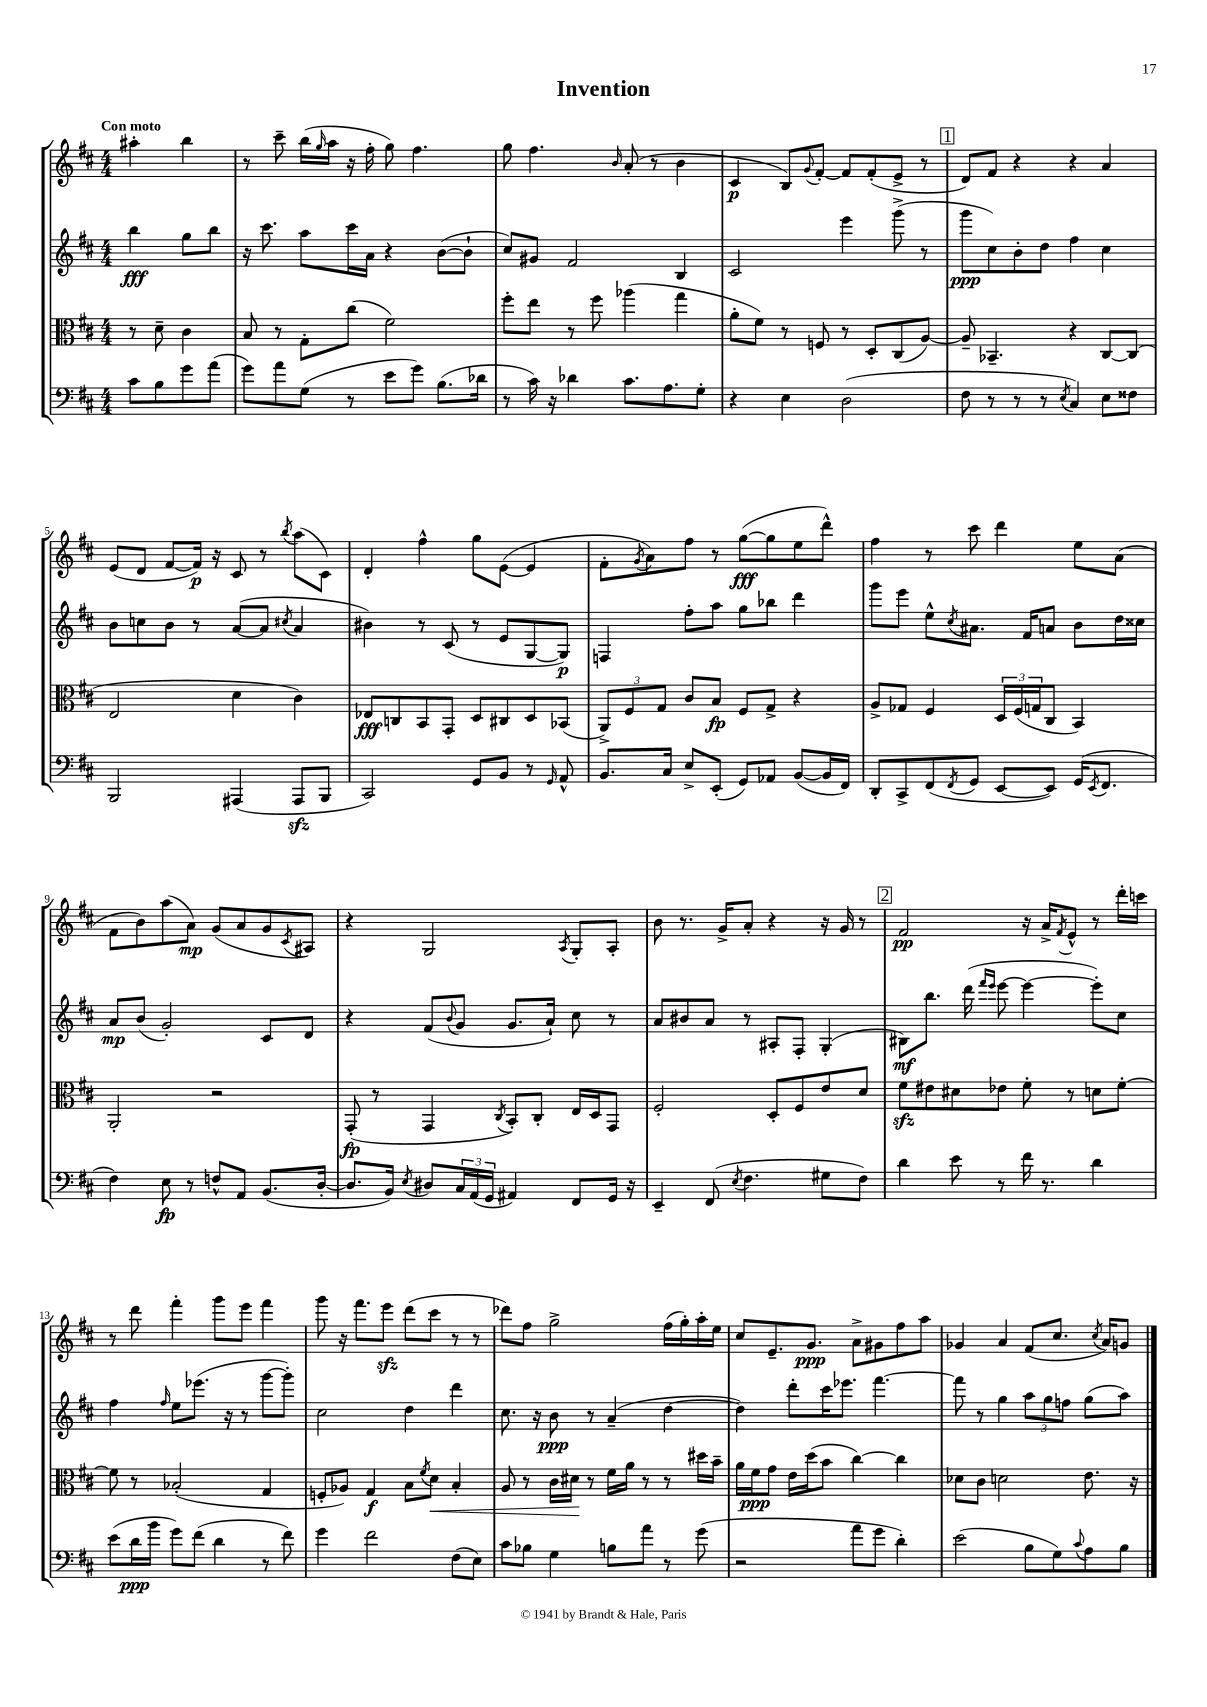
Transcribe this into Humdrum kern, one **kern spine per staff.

**kern	**dynam	**kern	**dynam	**kern	**dynam	**kern	**dynam
*part4	*part4	*part3	*part3	*part2	*part2	*part1	*part1
*staff4	*staff4	*staff3	*staff3	*staff2	*staff2	*staff1	*staff1
*clefF4	*	*clefC3	*	*clefG2	*	*clefG2	*
*k[f#c#]	*	*k[f#c#]	*	*k[f#c#]	*	*k[f#c#]	*
*M4/4	*	*M4/4	*	*M4/4	*	*M4/4	*
=	=	=	=	=	=	=	=
!	!	!	!	!	!	!LO:TX:a:B:t=Con moto	!
8c#\L	.	8r	.	4bb\	fff	4aa#X'\	.
8B\	.	8d~\	.	.	.	.	.
8g\	.	4c#\	.	8gg\L	.	4bb\	.
(8a\J	.	.	.	8bb\J	.	.	.
=1	=1	=1	=1	=1	=1	=1	=1
8g\L)	.	8B/	.	16r	.	8r	.
.	.	.	.	8.ccc#\	.	.	.
8a\	.	8r	.	.	.	8ccc#~\	.
(8G\J	.	8G'\L	.	8aa\L	.	(16bb\LL	.
.	.	.	.	.	.	16qqgg/	.
.	.	.	.	.	.	16aa\JJ	.
8r	.	(8cc#\J	.	16ccc#\L	.	16r	.
.	.	.	.	16a\JJ	.	16ff#'\	.
8e\L	.	2f#\)	.	4r	.	8gg\)	.
8g\J)	.	.	.	.	.	4.ff#\	.
(8.B\L	.	.	.	([8b\L	.	.	.
.	.	.	.	8b`\J]	.	.	.
16d-X\Jk	.	.	.	.	.	.	.
=2	=2	=2	=2	=2	=2	=2	=2
8r	.	8ff#'\L	.	8cc#/L)	.	8gg\	.
16c#\)	.	8ee\J	.	8g#X/J	.	4.ff#\	.
16r	.	.	.	.	.	.	.
4d-X\	.	8r	.	2f#/	.	.	.
.	.	8ff#\	.	.	.	.	.
.	.	.	.	.	.	16qqb/	.
8.c#\L	.	(4aa-X\	.	.	.	(8a'/	.
.	.	.	.	.	.	8r	.
8.A\	.	.	.	.	.	.	.
.	.	4gg\	.	4B/	.	4b\	.
8G'\J	.	.	.	.	.	.	.
=3	=3	=3	=3	=3	=3	=3	=3
4r	.	8a'\L	.	2c#/	.	4c#/	p
.	.	8f#\J)	.	.	.	.	.
4E\	.	8r	.	.	.	8B/L)	.
.	.	.	.	.	.	8qqg/	.
.	.	8Fn/	.	.	.	[8f#'/J	.
(2D\	.	8r	.	4eee\	.	8f#/L]	.
.	.	8D'/L	.	.	.	(8f#'/	.
.	.	(8C#/	.	(8ggg^\	.	8e^/J	.
.	.	[8A/J)	.	8r	.	8r	.
!!LO:REH:place=s1:t=1
=4	=4	=4	=4	=4	=4	=4	=4
8F#\	.	8A~/]	.	8ggg\L	ppp	8d/L)	.
8r	.	4.BB-X~/	.	8cc#\)	.	8f#/J	.
8r	.	.	.	8b'\	.	4r	.
8r	.	.	.	8dd\J	.	.	.
8qE/	.	.	.	.	.	.	.
4C#/)	.	4r	.	4ff#\	.	4r	.
8E\L	.	[8C#/L	.	4cc#\	.	4a/	.
8F##X\J	.	(8C#/J]	.	.	.	.	.
!!LO:LB:g=z
=5	=5	=5	=5	=5	=5	=5	=5
2BBB/	.	2E/	.	8b\L	.	(8e/L	.
.	.	.	.	8ccn\	.	8d/J	.
.	.	.	.	8b\J	.	[8f#/L	.
.	.	.	.	8r	.	16f#/Jk])	p
.	.	.	.	.	.	16r	.
(4AAA#X/	.	4d\	.	([8a/L	.	8c#/	.
.	.	.	.	8a/J]	.	8r	.
.	.	.	.	8qcc#X/	.	8qbb/	.
8AAA#zz/L	.	4c#\)	.	4a/	.	(8aa\L	.
8BBB/J	.	.	.	.	.	8c#\J)	.
=6	=6	=6	=6	=6	=6	=6	=6
2CC#/)	.	8E-X/L	fff	4b#X\)	.	4d'/	.
.	.	8Cn/	.	.	.	.	.
.	.	8BB/	.	8r	.	4ff#^^\	.
.	.	8GG'/J	.	(8c#/	.	.	.
8GG/L	.	8D/L	.	8r	.	8gg\L	.
8BB/J	.	8C#X/	.	8e/L	.	([8e\J	.
8r	.	8D/	.	[8G/	.	4e/]	.
16qqGG/	.	.	.	.	.	.	.
8AA^^/	.	(8BB-X/J	.	8G/J])	p	.	.
=7	=7	=7	=7	=7	=7	=7	=7
8.BB/L	.	12AA^/L)	.	4Fn/	.	8f#'\L	.
.	.	12F#/	.	.	.	.	.
.	.	.	.	.	.	8qg/	.
.	.	.	.	.	.	8a\)	.
.	.	12G/J	.	.	.	.	.
16C#/Jk	.	.	.	.	.	.	.
8E^/L	.	8c#/L	.	8ff#'\L	.	8ff#\J	.
(8EE'/J	.	8B/J	fp	8aa\J	.	8r	.
8GG/L)	.	8F#/L	.	8gg\L	.	([8gg\L	fff
8AA-X/J	.	8G^/J	.	8bb-X\J	.	8gg\]	.
([8BB/L	.	4r	.	4ddd\	.	8ee\	.
16BB/L]	.	.	.	.	.	8ddd^^\J)	.
16FF#/JJ)	.	.	.	.	.	.	.
=8	=8	=8	=8	=8	=8	=8	=8
8DD'/L	.	8A^/L	.	8ggg\L	.	4ff#\	.
8CC#^/	.	8G-X/J	.	8eee\J	.	.	.
(8FF#/	.	4F#/	.	8ee^^\L	.	8r	.
8qFF#/	.	.	.	8qcc#/	.	.	.
8GG/J	.	.	.	8.a#X\J	.	8ccc#\	.
[8EE/L	.	24D/LL	.	.	.	4ddd\	.
.	.	(24F#/	.	.	.	.	.
.	.	.	.	16f#/KL	.	.	.
.	.	24Gn/J	.	.	.	.	.
8EE/J])	.	8C#/J	.	8an/J	.	.	.
(16GG/KL	.	4BB/)	.	8b\L	.	8ee\L	.
8qEE/	.	.	.	.	.	.	.
8.FF#/J	.	.	.	.	.	.	.
.	.	.	.	16dd\L	.	(8a\J	.
.	.	.	.	16cc##X\JJ	.	.	.
!!LO:LB:g=z
=9	=9	=9	=9	=9	=9	=9	=9
4F#\)	.	2AA'/	.	8a/L	mp	8f#\L	.
.	.	.	.	(8b/J	.	8b\)	.
8E\	fp	.	.	2g'/)	.	(8aa\	.
8r	.	.	.	.	.	8a\J)	mp
8Fn^^/L	.	2r	.	.	.	(8g/L	.
8AA/J	.	.	.	.	.	8a/	.
(8.BB/L	.	.	.	8c#/L	.	8g/	.
.	.	.	.	.	.	8qc#/	.
.	.	.	.	8d/J	.	8A#X/J)	.
[16D'/Jk	.	.	.	.	.	.	.
=10	=10	=10	=10	=10	=10	=10	=10
8.D/L]	.	(8GG'/	fp	4r	.	4r	.
.	.	8r	.	.	.	.	.
16BB/Jk)	.	.	.	.	.	.	.
8qE/	.	.	.	.	.	.	.
8D#X/L	.	4GG/	.	(8f#/L	.	2G/	.
.	.	.	.	8qqb/	.	.	.
24C#/L	.	.	.	8g/J	.	.	.
(24AA/	.	.	.	.	.	.	.
24GG/JJ	.	.	.	.	.	.	.
.	.	8qC#/	.	.	.	.	.
4AA#X/)	.	8BB'/L)	.	8.g/L	.	.	.
.	.	8C#'/J	.	.	.	.	.
.	.	.	.	16a`/Jk)	.	.	.
.	.	.	.	.	.	8qA/	.
8FF#/L	.	16E/LL	.	8cc#\	.	8G'/L	.
.	.	16D/J	.	.	.	.	.
16GG/Jk	.	8GG/J	.	8r	.	8A'/J	.
16r	.	.	.	.	.	.	.
=11	=11	=11	=11	=11	=11	=11	=11
4EE~/	.	2F#'/	.	8a/L	.	8b\	.
.	.	.	.	8b#X/	.	8.r	.
(8FF#/	.	.	.	8a/J	.	.	.
.	.	.	.	.	.	16g^/KL	.
8qE/	.	.	.	.	.	.	.
4.F#\	.	.	.	8r	.	8a'/J	.
.	.	8D'/L	.	8A#X'/L	.	4r	.
.	.	8F#/	.	8F#'/J	.	.	.
8G#X\L	.	8e/	.	(4G'/	.	16r	.
.	.	.	.	.	.	16g/	.
8F#\J)	.	8d/J	.	.	.	8r	.
!!LO:REH:place=s1:t=2
=12	=12	=12	=12	=12	=12	=12	=12
4d\	.	8f#zz\L	.	8B#X\L)	mf	2f#/	pp
.	.	8e#X\	.	8.bb\J	.	.	.
8e\	.	8d#X\	.	.	.	.	.
.	.	.	.	(16ddd\	.	.	.
.	.	.	.	16qqfff#/LL	.	.	.
.	.	.	.	16qqeee/JJ	.	.	.
8r	.	8e-X\J	.	[8eee\	.	.	.
16f#\	.	8f#'\	.	4eee\_	.	16r	.
8.r	.	.	.	.	.	16a^/KL	.
.	.	.	.	.	.	8qf#/	.
.	.	8r	.	.	.	8e^^/J	.
4d\	.	8dn\L	.	8eee'\L])	.	8r	.
.	.	[8f#'\J	.	8cc#\J	.	16ddd'\LL	.
.	.	.	.	.	.	16cccn\JJ	.
!!LO:LB:g=z
=13	=13	=13	=13	=13	=13	=13	=13
(8e\L	.	8f#\]	.	4ff#\	.	8r	.
16d\L	ppp	8r	.	.	.	8ddd\	.
16b\JJ	.	.	.	.	.	.	.
.	.	.	.	16qqff#/	.	.	.
8g\L)	.	(2B-X'/	.	8ee\L	.	4fff#'\	.
(8f#\J	.	.	.	(8.eee-X\J	.	.	.
4d\	.	.	.	.	.	8ggg\L	.
.	.	.	.	16r	.	.	.
.	.	.	.	8r	.	8eee\J	.
8r	.	4G/	.	[8ggg\L	.	4fff#\	.
8f#\)	.	.	.	8ggg'\J])	.	.	.
=14	=14	=14	=14	=14	=14	=14	=14
4g\	.	8Fn'/L	.	2cc#\	.	8ggg\	.
.	.	8A-X/J)	.	.	.	16r	.
.	.	.	.	.	.	8.fff#\L	.
2f#\	.	4G/	f	.	.	.	.
.	.	.	.	.	.	8eeezz\J	.
.	.	8B\L	.	4dd\	.	(8ddd\L	.
.	.	8qf#/	.	.	.	.	.
!	!	!	!LO:HP:b	!	!	!	!
.	.	8d\J	<	.	.	8ccc#\J	.
(8F#\L	.	4B'/	.	4ddd\	.	8r	.
8E\J)	.	.	.	.	.	8r	.
=15	=15	=15	=15	=15	=15	=15	=15
8c#\L	.	8A/	.	8.cc#\	.	8ddd-X\L)	.
8B-X\J	.	8r	.	.	.	8ff#\J	.
.	.	.	.	16r	.	.	.
4G\	.	16c#\LL	.	8b\	ppp	2gg^\	.
.	.	16d#X\JJ	.	.	.	.	.
.	.	8r	[	8r	.	.	.
8Bn\L	.	16f#\LL	.	(4a~/	.	.	.
.	.	16a\JJ	.	.	.	.	.
8a\J	.	8r	.	.	.	.	.
8r	.	8r	.	[4dd\	.	(16ff#\LL	.
.	.	.	.	.	.	16gg'\)	.
(8g\	.	16dd#X\LL	.	.	.	16aa'\	.
.	.	16b~\JJ	.	.	.	16ee\JJ	.
=16	=16	=16	=16	=16	=16	=16	=16
2r	.	16a\LL	.	4dd\])	.	8cc#/L	.
.	.	16f#\J	ppp	.	.	.	.
.	.	8g\J	.	.	.	8.e~/	.
.	.	16e\LL	.	8ddd'\L	.	.	.
.	.	(16dd\J	.	.	.	8.g/J	ppp
.	.	8b\J	.	16ccc#\K	.	.	.
.	.	.	.	8.eee-X\J	.	.	.
8a\L	.	[4cc#\)	.	.	.	8a^\L	.
8g\J	.	.	.	[4.fff#\	.	8g#X\	.
4d'\)	.	4cc#\]	.	.	.	8ff#\	.
.	.	.	.	.	.	8aa\J	.
=17	=17	=17	=17	=17	=17	=17	=17
(2e\	.	8d-X\L	.	8fff#\]	.	4g-X/	.
.	.	8c#\J	.	8r	.	.	.
.	.	2dn\	.	4gg\	.	4a/	.
8B\L	.	.	.	12aa\L	.	(8f#/L	.
.	.	.	.	12gg\	.	.	.
8G\)	.	.	.	.	.	8.cc#/J	.
.	.	.	.	12ffn\J	.	.	.
8qqc#/	.	.	.	.	.	.	.
8A\	.	8.e\	.	(8gg\L	.	.	.
.	.	.	.	.	.	8qcc#/	.
.	.	.	.	.	.	16a/KL)	.
8B\J	.	.	.	8aa\J)	.	8gn/J	.
.	.	16r	.	.	.	.	.
==	==	==	==	==	==	==	==
*-	*-	*-	*-	*-	*-	*-	*-
